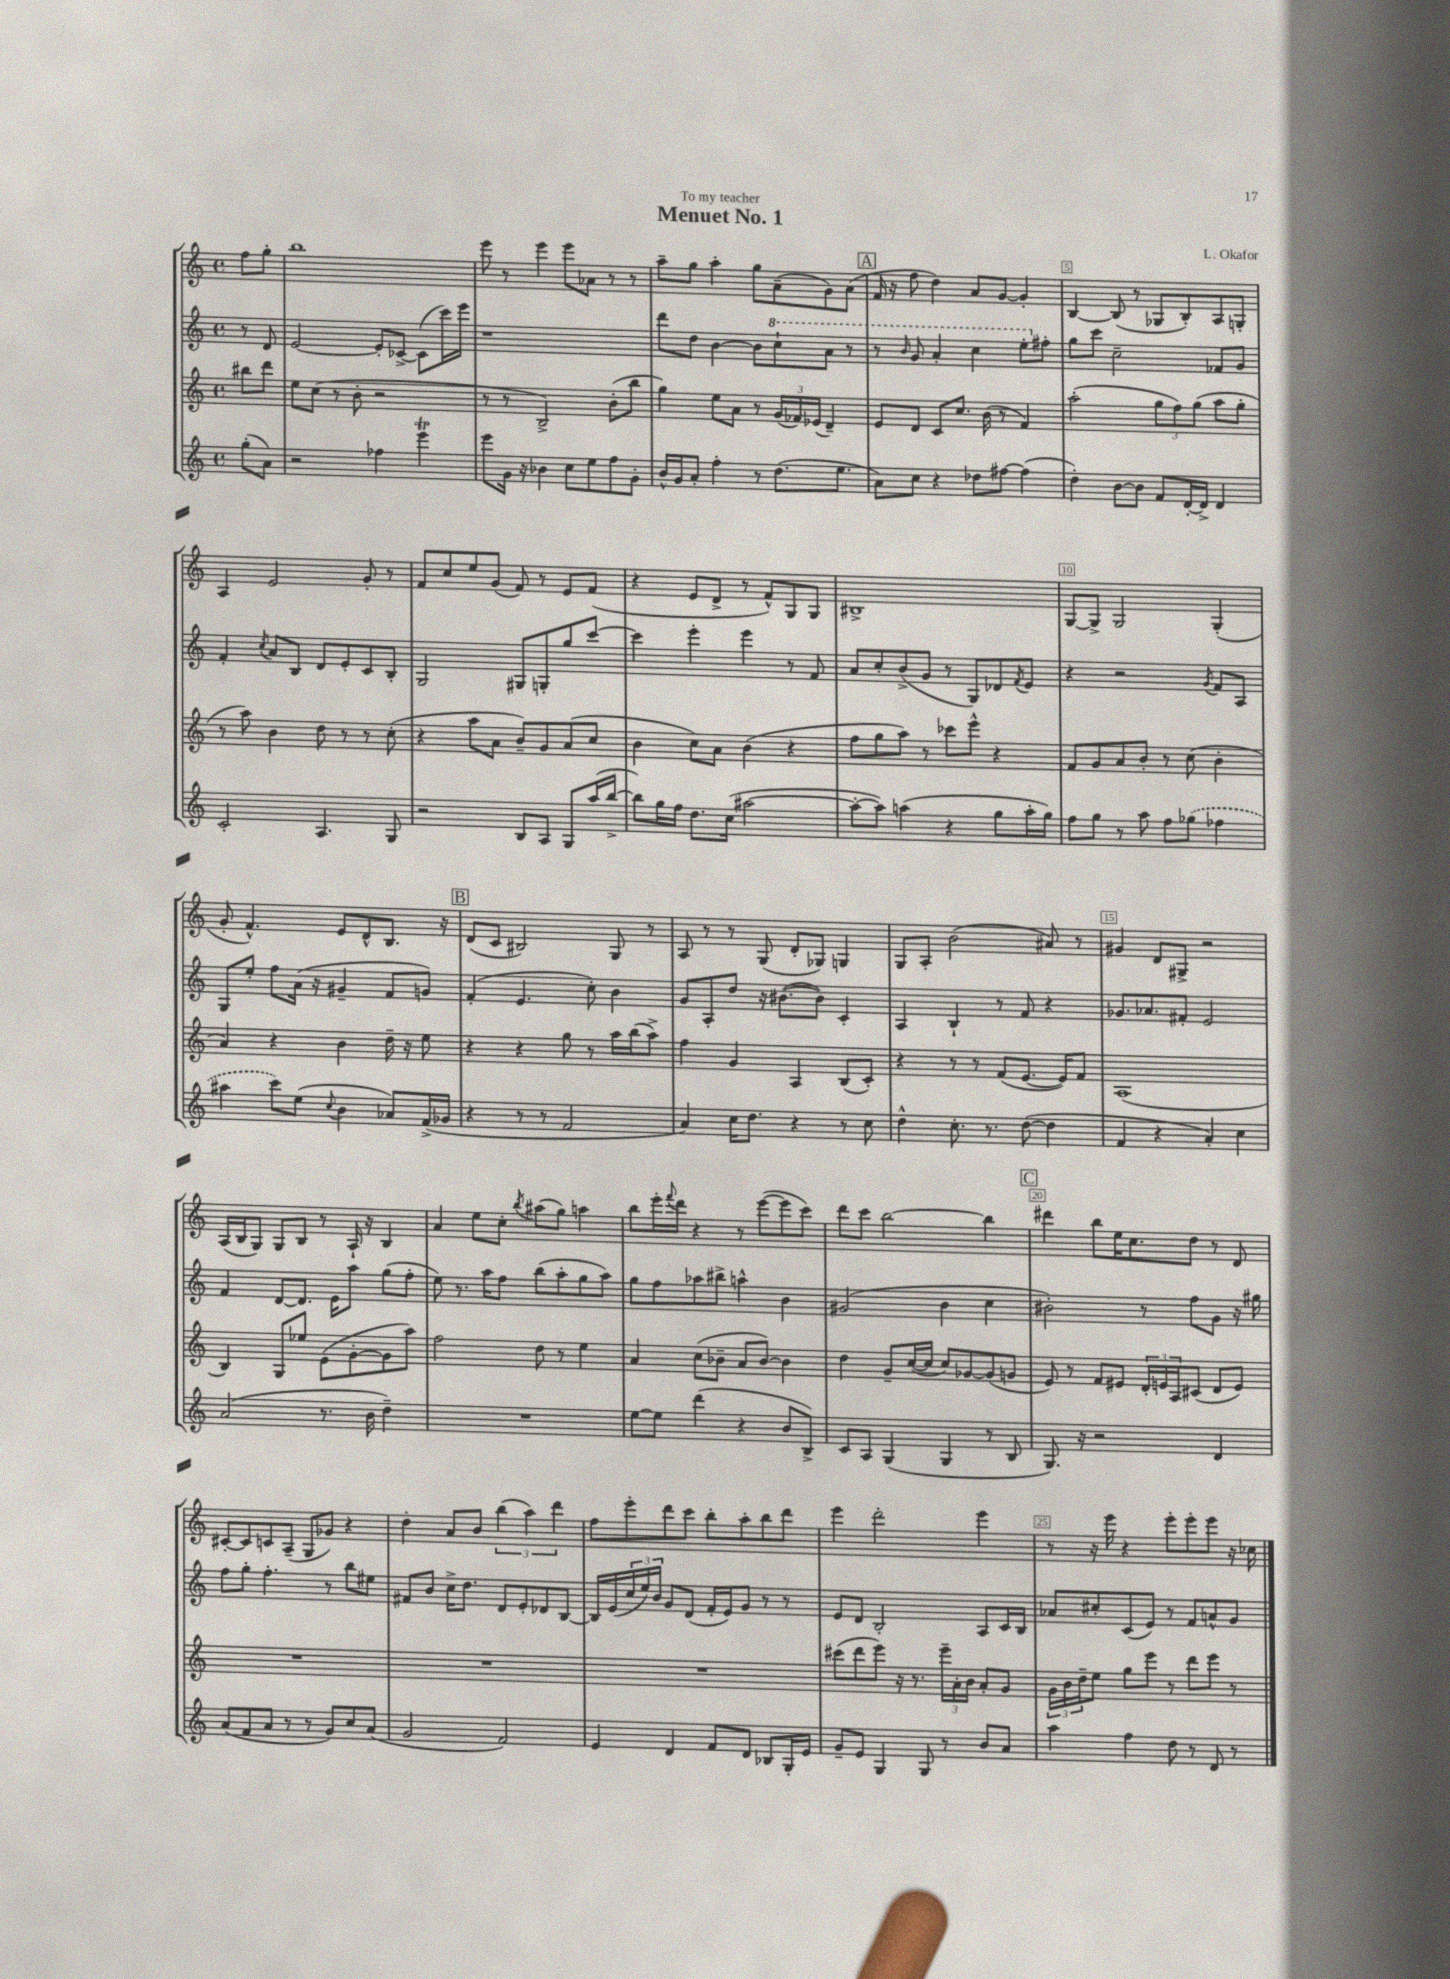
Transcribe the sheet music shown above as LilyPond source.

\header { title = "Menuet No. 1" composer = "L. Okafor" dedication = "To my teacher" }
<<
\new StaffGroup <<
\new Staff = "s0" {
    \clef treble \key c \major \defaultTimeSignature \time 4/4 \partial 4
    f''8 g''8-. |
    b''1 |
    e'''8 r8 e'''4 e'''8 aes'8 r8 r8 |
    a''8-- g''8 a''4-. g''8 a'8--( g'8) a'8( |
    \mark \markup { \box "A" } f'16 r16 f''8 d''4) a'8 g'8~ g'4-. |
    b4~ b8( r8 ges8 b8-.) a8 g8-. |
    a4 e'2 g'8-. r8 |
    f'8 c''8 e''8 g'8( f'8) r8 e'8 f'8( |
    r4 e'8 d'8-> r8 f'8-^) g8 g8 |
    bis1-> |
    g8~ g8-> g2 g4-.( |
    g'8-. f'4.-^) e'8 d'8-^ b8. r16 |
    \mark \markup { \box "B" } d'8( c'8 bis2) g8 r8 |
    a8 r8 r8 g8( d'8-. ges8) g4 |
    g8 a8-. b'2( ais'8) r8 |
    gis'4 d'8 gis8-> r2 |
    a16( b16 g8) g8 b8 r8 a16-! r16 b4 |
    a'4 e''8 c''8-. \acciaccatura { b''8 } ais''8( g''8) a''4 |
    b''8 e'''16-. \appoggiatura { f'''8 } d'''16 r4 r8 e'''8~( e'''8 c'''8) |
    d'''8 c'''8 b''2~ b''4 |
    \mark \markup { \box "C" } dis'''4 b''8 e''16 c''8. d''8 r8 d'8 |
    cis'8~-. cis'8 c'8 a8--( g8 ges'8) r4 |
    d''4-. a'8 b'8 \tuplet 3/2 { b''4( a''4) d'''4 } |
    f''8 e'''8-. d'''8 c'''8 b''8-. a''8-. b''8 d'''8 |
    e'''4 d'''2-. e'''4 |
    r8 r16 e'''16 r4 e'''8-. e'''8-. e'''8 r16 ces''16 \bar "|." |
}
\new Staff = "s1" {
    \clef treble \key c \major \defaultTimeSignature \time 4/4 \partial 4
    r8 d'8 |
    e'2~ e'8-. ces'8~-> ces'8( c'''16) e'''16 |
    r1 |
    d'''8 d''8 b'4~ b'8 \ottava #1 c'''8-! a''8 r8 |
    \mark \markup { \box "A" } r8 \grace { b''16 } g''8 a''4-. c'''4 e'''8-. \ottava #0 fis''8-. |
    g''8 c'''8 c''2-- fes'8 g'8 |
    f'4-. \acciaccatura { c''8 } a'8 b8 d'8 e'8-. c'8 b8-. |
    g2 gis8 g8-. g''8 c'''8~ |
    c'''4 e'''4-. e'''4 r8 f'8 |
    a'8 c''8-. b'8->( g'8 r8 g8) des'8 \acciaccatura { f'8 } e'8 |
    r4 r2 \acciaccatura { g'8 } f'8 a8 |
    g8 e''8-. f''8 a'16( r16 gis'4-- f'8 g'8) |
    \mark \markup { \box "B" } f'4-.( e'4. c''8-.) b'4 |
    g'8 a8-. d''8 r16 bis'8.~( bis'8) c'4-. |
    a4 b4-! r8 f'8 r4 |
    ges'8. aes'8. fis'8-. e'2 |
    f'4 d'8~ d'8. e'16 a''8 g''8( f''8-. |
    e''8) r8. a''16 f''8 b''8( a''8-. g''8 a''8) |
    g''8 f''8 aes''8 bis''8-> a''4-^ b'4 |
    gis'2( b'4 c''4 |
    \mark \markup { \box "C" } bis'2-.) r8 f''8 g'8 r16 gis''16 |
    f''8 g''8-. f''4.-. r8 b''8 eis''8 |
    fis'8 b'8 c''16-> d''8. d'8 e'8-. des'8 b8~ |
    b16 e'16( \tuplet 3/2 { c''16 e''16) b'16 } g'8 d'8( f'16-. e'16) g'8 r8 r8 |
    e'8 d'8 b2-. a8 c'16 b16 |
    aes'8 cis''8-. c'8( e'8) r8 f'8 a'8-^ g'8 \bar "|." |
}
\new Staff = "s2" {
    \clef treble \key c \major \defaultTimeSignature \time 4/4 \partial 4
    bis''8 d'''8 |
    e''8 c''8( r8 b'8-. r2 |
    r8 r8 b2->) b'8-.( b''8 |
    g''4) e''8 a'8 r8 \tuplet 3/2 { g'16( fes'16) ees'16( } d'4--) |
    \mark \markup { \box "A" } e'8 d'8 c'8 c''8. b'16( r8 f'4) |
    a''2-.( \tuplet 3/2 { g''8 f''8) g''8( } a''8 g''8-. |
    r8 a''8) b'4 d''8 r8 r8 c''8-.( |
    r4 a''8 a'8 b'8--) g'8 a'8( c''8 |
    b'4 c''8) a'8 b'4( r4 |
    f''8 g''8 a''8) r8 ces'''8 e'''8-^ r4 |
    f'8 g'8 a'8 b'8-. r8 c''8( b'4-. |
    a'4) r4 b'4 d''16-- r16 e''8 |
    \mark \markup { \box "B" } r4 r4 g''8 r8 a''16 b''16( a''8->) |
    f''4 g'4 a4 b8( c'8-.) |
    r4 r8 r8 f'8( e'8.~ e'16) f'8 |
    a1( |
    b4) g8 ees''8 e'8( g'8~-. g'8 a''8) |
    f''2 d''8 r8 e''4 |
    a'4 c''8( bes'8-- a'8 bes'8~) bes'4 |
    d''4 g'8-- c''16~( c''16 c''8) ges'8~ ges'8( g'8 |
    \mark \markup { \box "C" } e'8) r8 f'8 eis'8 \tuplet 3/2 { d'16-. e'16 a16 } cis'8( d'8 e'8) |
    R1 |
    R1 |
    R1 |
    cis'''8( d'''8 e'''8) r16 r8. \tuplet 3/2 { e'''16-- a'16-. b'16 } a'8-. g'8 |
    \tuplet 3/2 { g'16 b'16 d''16-- } e''8 g''8 e'''8 r8 d'''8 e'''8 r8 \bar "|." |
}
\new Staff = "s3" {
    \clef treble \key c \major \defaultTimeSignature \time 4/4 \partial 4
    g''8-.( a'8) |
    r2 fes''4 e'''4\trill |
    e'''8 g'16 r16 bes'4 c''8 e''8 f''8 g'8-. |
    b'16-^ g'16 a'8-. f''4-. r8 d''8.( e''8. |
    \mark \markup { \box "A" } a'8) c''8 r4 des''8 fis''8~ fis''4( |
    d''4-.) b'8~ b'8 f'8 d'16~-. d'16-> d'4 |
    c'2-. a4. g8 |
    r2 b8 a8 g8 a''16( b''16~-> |
    b''8) g''16 f''16 d''8. c''16( ais''2~ |
    ais''8~-. ais''8) a''4( r4 g''8 a''16-. g''16) |
    f''8 g''8 r8 a''8 f''8 \once \slurDashed ges''8( fes''4 |
    ais''4 c'''8) e''8( \appoggiatura { c''8 } b'4 aes'8) f'16->( ges'16 |
    \mark \markup { \box "B" } r4 r8 r8 f'2 |
    a'4) c''16 d''8. r4 r8 c''8 |
    d''4-^ c''8.-. r8. d''8~( d''4 |
    f'4 r4 a'4-.) c''4 |
    a'2( r8. b'16 d''4--) |
    R1 |
    e''8~ e''8 d'''4( r4 b'8 b8->) |
    c'8 a8 g4( g4 r8 b8 |
    \mark \markup { \box "C" } g8.) r16 r2 d'4 |
    a'8( f'8 a'8 r8 r8 g'8) c''8 a'8( |
    g'2 f'2) |
    e'4 d'4 f'8 d'8 bes8 g16-. e'16 |
    g'8-- e'8 g4 g8 r8 b'8 a'8 |
    a''4 f''4 d''8 r8 d'8 r8 \bar "|." |
}
>>
>>
\layout { \context { \Score \override BarNumber.break-visibility = ##(#f #t #t) barNumberVisibility = #(every-nth-bar-number-visible 5) \override BarNumber.stencil = #(make-stencil-boxer 0.1 0.3 ly:text-interface::print) } }
